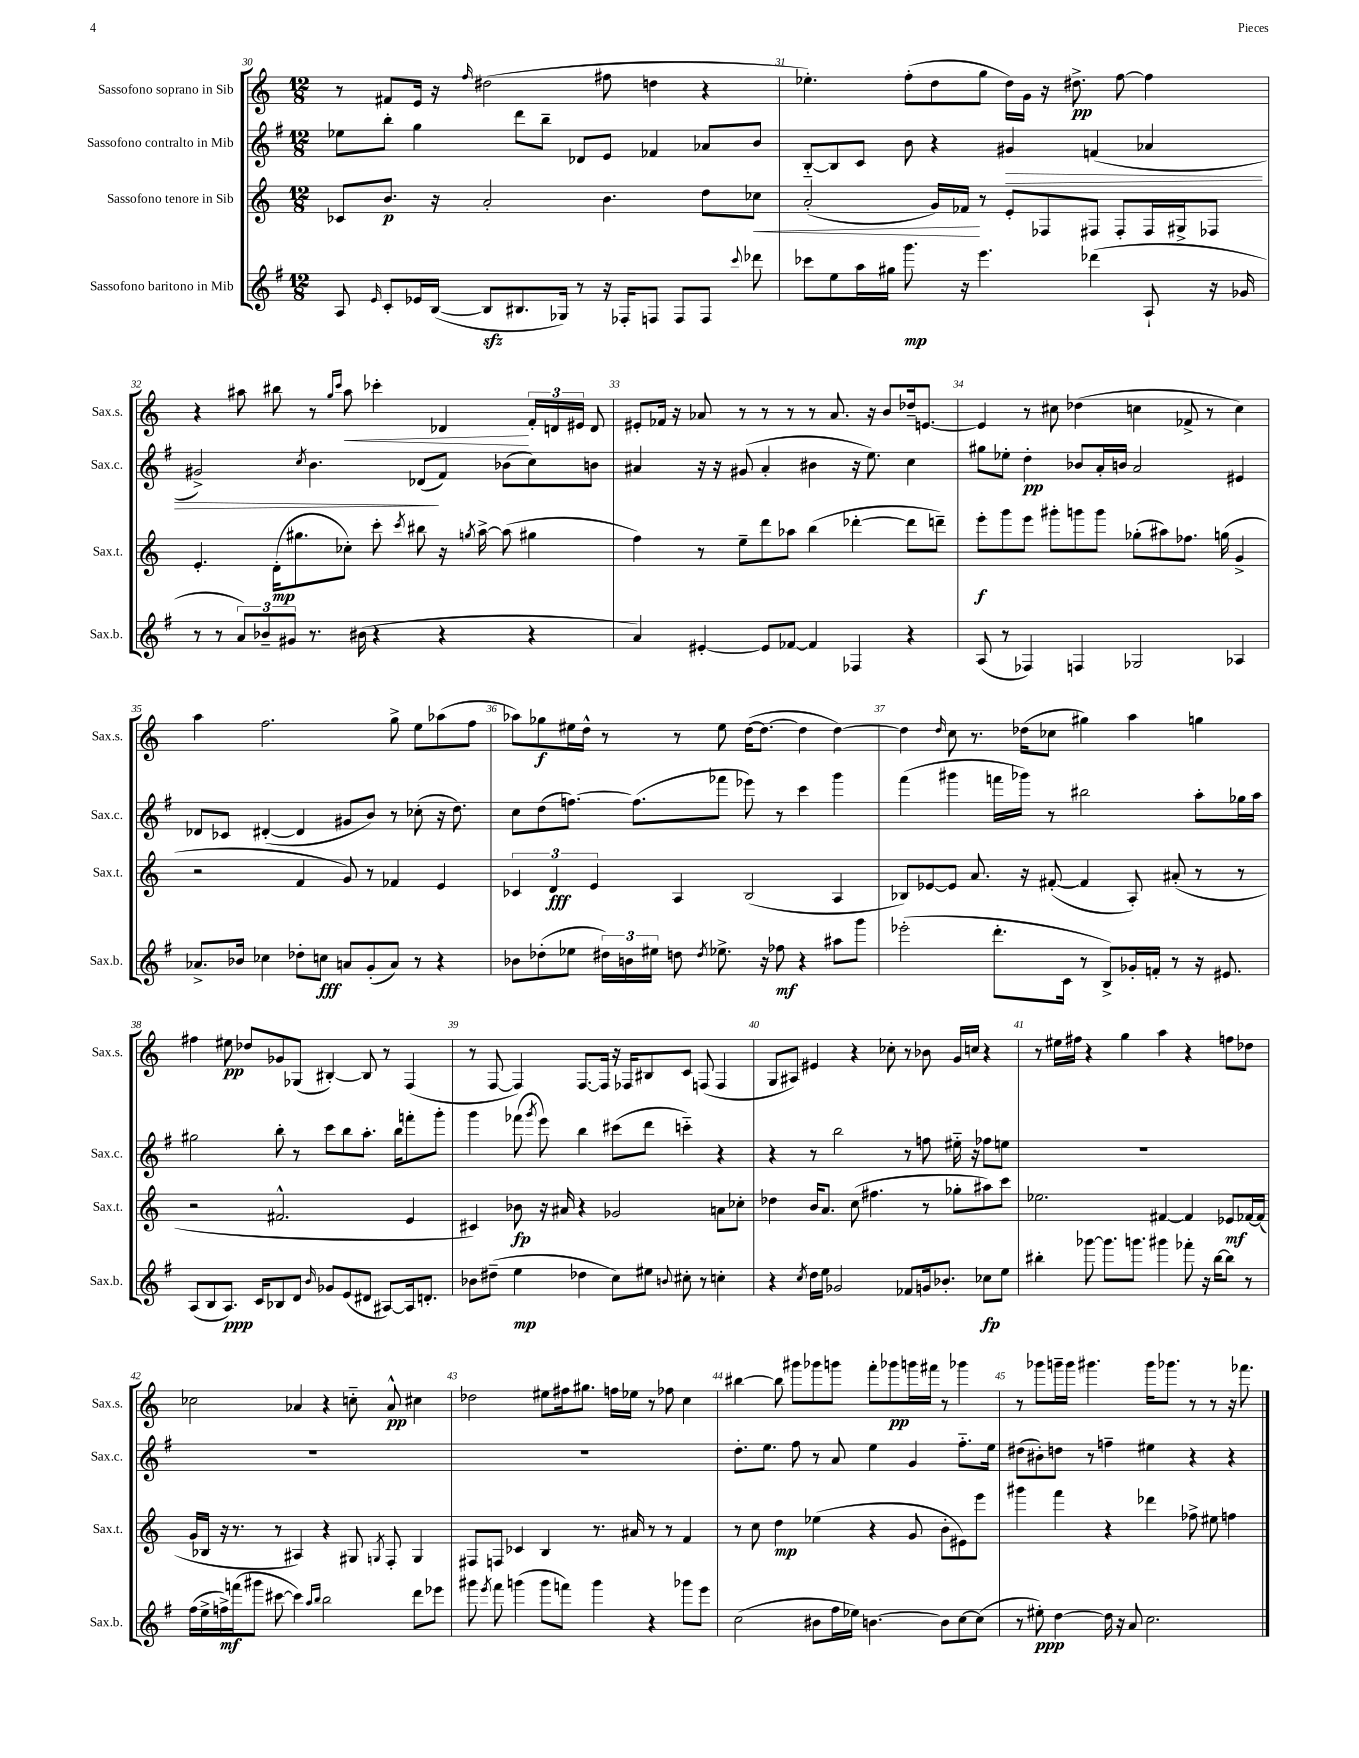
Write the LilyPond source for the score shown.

<<
\new StaffGroup <<
\new Staff = "s0" \with { instrumentName = "Sassofono soprano in Sib" shortInstrumentName = "Sax.s." } {
    \clef treble \key c \major \numericTimeSignature \time 12/8
    \autoBeamOff r8 fis'8[ e'16] r16 \grace { f''16 } dis''2( fis''8 d''4 r4 |
    ees''4.-.) f''8[-.( d''8 g''8] d''16[) g'16] r16 dis''8.->\pp f''8~ f''4 |
    r4 ais''8 bis''8 r8 \grace { g''16[ c'''16] } ais''8\< ces'''4-. des'4\! \tuplet 3/2 { f'16[-. d'16 eis'16] } d'8 |
    eis'8[-. fes'16] r16 aes'8 r8 r8 r8 r8 aes'8. r16 b'8[ des''16-- e'8.]~ |
    e'4 r8 cis''8 des''4( c''4 fes'8-> r8 c''4) |
    a''4 f''2. g''8-> e''8[ aes''8( f''8] |
    aes''8[) ges''8\f eis''16 d''16]-^ r8 r8 eis''8 d''16[~( d''8.]~ d''4 d''4~) |
    d''4 \grace { d''16 } c''8 r8. des''16[( ces''8] gis''4) a''4 g''4 |
    fis''4 eis''8\pp des''8[ ges'8 ges8]( bis4~-.) bis8 r8 f4( |
    r8 f8~ f4) f8.[~ f16] r16 fes16[ bis8 c'8] f8( f4 |
    g8[ ais8]) eis'4 r4 ces''8-. r8 bes'8 g'16[ c''16] r4 |
    r8 eis''16[ fis''16] r4 g''4 a''4 r4 f''8[ des''8] |
    ces''2 aes'4 r4 c''8-_ aes'8-^\pp cis''4 |
    des''2 eis''8[ fis''16 gis''8.] f''16[ ees''16] r8 fes''8 c''4 |
    bis''4~ bis''8 gis'''8[ ges'''8 g'''8] f'''8[-. ges'''8\pp g'''16 fis'''16] r8 ges'''4 |
    r8 ges'''8[ g'''16-- g'''16] gis'''4. gis'''16[ ges'''8.] r8 r8 r16 fes'''8. \bar "|." |
}
\new Staff = "s1" \with { instrumentName = "Sassofono contralto in Mib" shortInstrumentName = "Sax.c." } {
    \clef treble \key g \major \numericTimeSignature \time 12/8
    \autoBeamOff ees''8[ b''8]-. g''4 d'''8[ b''8]-- des'8[ e'8] fes'4 aes'8[ b'8] |
    b8[~-_ b8 c'8] b'8 r4 gis'4\> f'4( aes'4 |
    gis'2->) \acciaccatura { c''8 } b'4. des'8[\!( fis'8]) bes'8[( c''8) b'8] |
    ais'4 r16 r16 gis'8( ais'4-. bis'4 r16 e''8.) c''4 |
    gis''8[ ees''8]-. d''4-.\pp bes'8[ a'16-. b'16] a'2 eis'4 |
    des'8[ ces'8] dis'4~-.( dis'4 gis'8[ b'8]) r8 ces''8-.( r16 d''8.) |
    c''8[ d''8( f''8.]~) f''8.[( fes'''8] ees'''8) r8 c'''4 g'''4 |
    fis'''4( gis'''4 f'''16[ ges'''16]) r8 bis''2 a''8[-. ges''16 a''16] |
    gis''2 b''8-. r8 c'''8[ b''8 a''8.]-. b''16[ f'''8-. g'''8]-. |
    g'''4 fes'''8( \acciaccatura { g'''8 } e'''8) b''4 cis'''8[( d'''8] c'''4-_) r4 |
    r4 r8 b''2 r8 f''8 eis''16-_ r16 fes''8[ e''8] |
    R1. |
    R1. |
    R1. |
    d''8.[-. e''8.] fis''8 r8 a'8 e''4 g'4 fis''8.[-_ e''16] |
    dis''8[( bis'8-.) d''8] r8 f''4-- eis''4 r4 r4 \bar "|." |
}
\new Staff = "s2" \with { instrumentName = "Sassofono tenore in Sib" shortInstrumentName = "Sax.t." } {
    \clef treble \key c \major \numericTimeSignature \time 12/8
    \autoBeamOff ces'8[ b'8.]\p r16 a'2-. b'4. d''8[ ces''8]\< |
    a'2-.( g'16[) fes'16]\! r8 e'8[-. fes8 fis8] fis8[-. fis16 gis16-> fes8] |
    e'4.-. d'16[-.\mp( gis''8. ces''8]-.) c'''8-. \acciaccatura { c'''8 } bis''8 r16 \acciaccatura { g''8 } a''16~-> a''8( gis''4 |
    f''4) r8 e''8[-- d'''8 aes''8] b''4( des'''4~-. des'''8[ d'''8]--) |
    e'''8[-.\f g'''8 e'''8] gis'''8[-. g'''8 g'''8] ges''8[-.( ais''8) fes''8.] g''16( g'4-> |
    r2 f'4 g'8) r8 fes'4 e'4 |
    \tuplet 3/2 { ces'4 d'4\fff e'4 } a4 b2( a4 |
    bes8[) ees'8~ ees'8] a'8. r16 fis'8~-.( fis'4 a8-.) ais'8-.( r8 r8 |
    r2 fis'2.-^ e'4 |
    cis'4) bes'8\fp r16 ais'16 r4 ges'2 a'8[ ces''8]-. |
    des''4 b'16[ a'8.] c''8( fis''4. r8 ges''8[-. ais''8) c'''8] |
    ees''2. fis'4~ fis'4 ees'8[\mf fes'16~ fes'16]( |
    g'16[ bes16] r16 r8. r8 ais4) r4 gis8 \acciaccatura { g8 } f8-. g4 |
    fis8[ f8] ces'4 b4 r8. ais'16 r8 r8 f'4 |
    r8 c''8 d''4\mp ees''4( r4 g'8 b'8[-. eis'8) e'''8] |
    gis'''4 f'''4 r4 des'''4 fes''8-> eis''8 f''4 \bar "|." |
}
\new Staff = "s3" \with { instrumentName = "Sassofono baritono in Mib" shortInstrumentName = "Sax.b." } {
    \clef treble \key g \major \numericTimeSignature \time 12/8
    \autoBeamOff a8 \grace { e'16 } c'8[-. ees'16 b16]~( b8[\sfz bis8. ges16]) r8 r16 fes16[-. f8] f8[ f8] \appoggiatura { c'''8 } des'''8 |
    ces'''8[ e''8 a''16 gis''16] g'''8.\mp r16 e'''4. des'''4( a8-! r16 ges'16 |
    r8 r8 \tuplet 3/2 { a'8[) bes'8-- gis'8] } r8. bis'16( r4 r4 r4 |
    a'4) eis'4~-. eis'8[ fes'8]~ fes'4 fes4 r4 |
    a8( r8 fes4) f4 ges2 aes4 |
    aes'8.[-> bes'16] ces''4 des''8[-. c''8]\fff a'8[ g'8-.( a'8]) r8 r4 |
    bes'8[ des''8-.( ees''8] \tuplet 3/2 { dis''16[) b'16 eis''16] } d''8 \acciaccatura { d''8 } ees''8.-> r16 fes''8\mf r4 ais''8[ g'''8] |
    ees'''2-.( d'''8.[-. c'16] r8 b8[->) ges'16-. f'16]-. r8 r16 eis'8. |
    a8[( b8 a8.]\ppp) c'16[ bes8 d'8] \grace { b'16 } ges'8[ e'8( dis'8] ais8[~) ais16 d'8.]-. |
    bes'8[ dis''8]--( e''4\mp des''4 c''8[) eis''8] \appoggiatura { b'8 } cis''8-. r8 c''4-. |
    r4 \acciaccatura { c''8 } d''16[ e''16] ges'2 fes'8[ g'16 bes'8.]-. ces''8[\fp e''8] |
    bis''4-. ges'''8~ ges'''8.[ g'''8.] gis'''4 fes'''8-. r16 bis''16[~ bis''8] r8 |
    fis''16[( e''16-> f''16->\mf) f'''16( gis'''8] cis'''8~ cis'''4) \grace { a''16[ b''16] } b''2 d'''8[ ees'''8] |
    gis'''8 \acciaccatura { e'''8 } fis'''8 g'''4( g'''8[ f'''8]) g'''4 r4 ges'''8[ e'''8] |
    c''2( bis'8[ fis''16 ees''16]) b'4.~ b'8[ c''8~ c''8]( |
    r8 eis''8-.\ppp) d''4~ d''16 r16 a'8 c''2. \bar "|." |
}
>>
>>
\layout { \context { \Score currentBarNumber = #30 \override BarNumber.break-visibility = ##(#f #t #t) barNumberVisibility = #all-bar-numbers-visible } }
